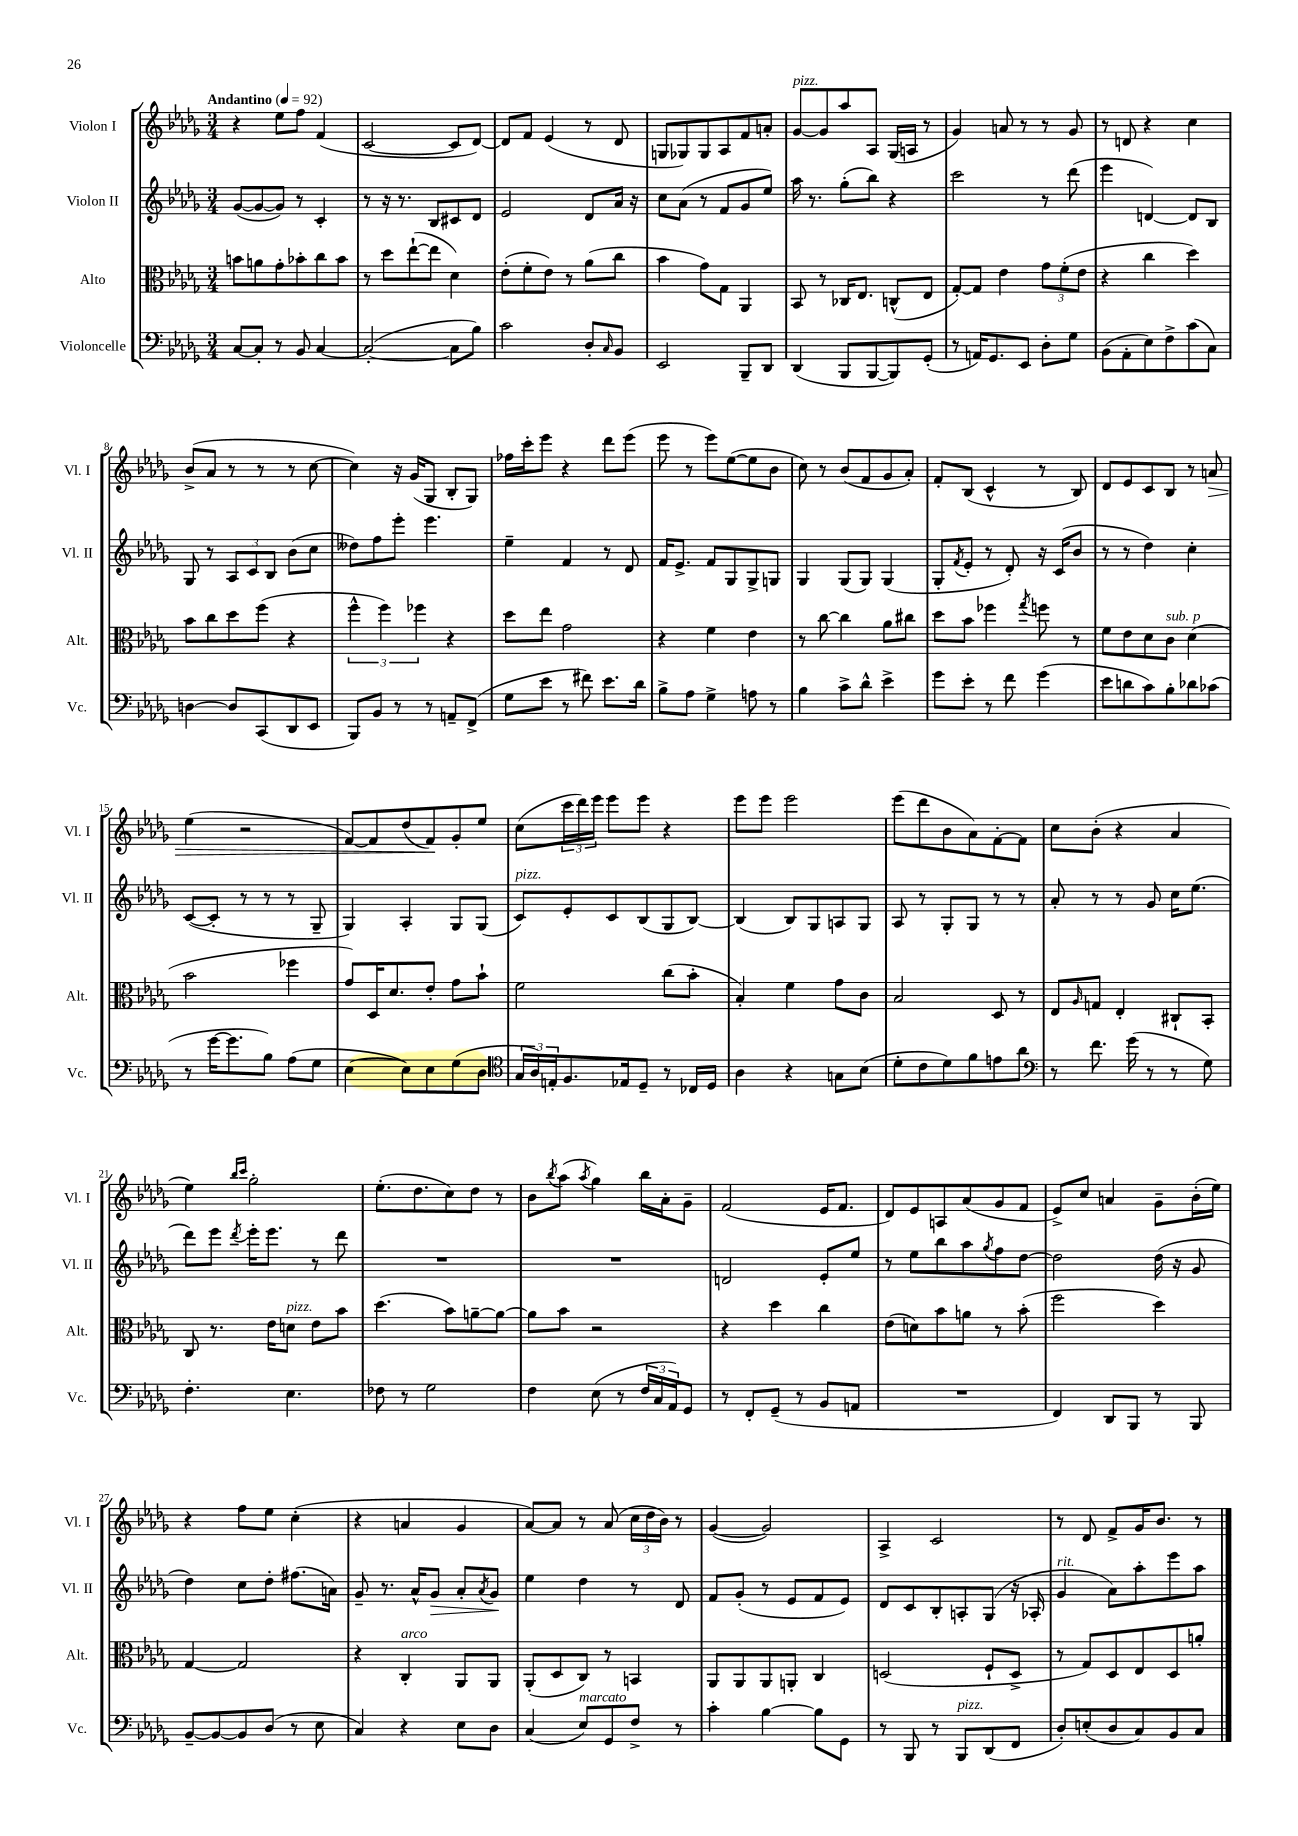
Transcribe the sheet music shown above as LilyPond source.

<<
\new StaffGroup <<
\new Staff = "s0" \with { instrumentName = "Violon I" shortInstrumentName = "Vl. I" } {
    \clef treble \key des \major \numericTimeSignature \time 3/4 \tempo "Andantino" 4 = 92
    r4 ees''8 f''8 f'4( |
    c'2~ c'8 des'8~) |
    des'8 f'8 ees'4( r8 des'8 |
    g8 ges8) ges8 aes8 f'8 a'8-. |
    ges'8~^\markup { \italic "pizz." } ges'8 aes''8 aes8 ges16( a16 r8 |
    ges'4) a'8 r8 r8 ges'8 |
    r8 d'8 r4 c''4 |
    bes'8->( aes'8 r8 r8 r8 c''8~ |
    c''4) r16 ges'16( ges8 bes8-. ges8) |
    fes''16 c'''16-. ees'''8 r4 des'''8 ees'''8( |
    ees'''8 r8 ees'''8) ees''8~( ees''8 bes'8 |
    c''8) r8 bes'8( f'8 ges'8 aes'8-.) |
    f'8-. bes8( c'4-^ r8 bes8) |
    des'8 ees'8 c'8 bes8 r8 a'8\> |
    ees''4( r2 |
    f'8~) f'8 des''8( f'8\!) ges'8-. ees''8 |
    c''8( \tuplet 3/2 { c'''16 des'''16) ees'''16 } ees'''8 ees'''8 r4 |
    ees'''8 ees'''8 ees'''2 |
    ees'''8( des'''8 bes'8 aes'8) f'8~-. f'8 |
    c''8 bes'8-.( r4 aes'4 |
    ees''4) \grace { bes''16 c'''16 } ges''2-. |
    ees''8.-.( des''8. c''8) des''8 r8 |
    bes'8 \acciaccatura { bes''8 } aes''8( \acciaccatura { aes''8 } ges''4) bes''16 aes'16-. ges'8-- |
    f'2( ees'16 f'8. |
    des'8) ees'8 a8 aes'8( ges'8 f'8 |
    ees'8->) c''8 a'4 ges'8-- bes'16-.( ees''16) |
    r4 f''8 ees''8 c''4-.( |
    r4 a'4 ges'4 |
    aes'8~) aes'8 r8 aes'8( \tuplet 3/2 { c''16 des''16 bes'16) } r8 |
    ges'4~( ges'2) |
    aes4-> c'2 |
    r8 des'8 f'8-> ges'16 bes'8. r8 \bar "|." |
}
\new Staff = "s1" \with { instrumentName = "Violon II" shortInstrumentName = "Vl. II" } {
    \clef treble \key des \major \numericTimeSignature \time 3/4
    ges'8~( ges'8~ ges'8) r8 c'4-. |
    r8 r16 r8. bes8 cis'8 des'8 |
    ees'2 des'8 aes'16 r16 |
    c''8 aes'8( r8 f'8 ges'8 ees''8) |
    aes''16 r8. ges''8-.( bes''8) r4 |
    c'''2 r8 des'''8( |
    ees'''4 d'4~) d'8 bes8 |
    ges8 r8 \tuplet 3/2 { aes8 c'8 bes8 } bes'8( c''8 |
    deses''8) f''8 ees'''8-. ees'''4. |
    ees''4-- f'4 r8 des'8 |
    f'16 ees'8.-> f'8 ges8 ges8-> g8 |
    ges4 ges8( ges8) ges4( |
    ges8-. \acciaccatura { f'8 } ees'8-. r8 des'8-.) r16 c'16( bes'8 |
    r8 r8 des''4) c''4-. |
    c'8~( c'8-. r8 r8 r8 ges8-- |
    ges4) aes4-. ges8 ges8( |
    c'8^\markup { \italic "pizz." }) ees'8-. c'8 bes8( ges8 bes8~) |
    bes4( bes8) ges8 a8 ges8 |
    aes8 r8 ges8-. ges8 r8 r8 |
    aes'8-. r8 r8 ges'8 c''16 ees''8.( |
    des'''8) ees'''8 \acciaccatura { des'''8 } ees'''16-. ees'''8. r8 des'''8 |
    R2. |
    R2. |
    d'2 ees'8-. ees''8 |
    r8 ees''8 bes''8 aes''8 \acciaccatura { ges''8 } f''8 des''8~ |
    des''2 des''16( r16 ges'8 |
    des''4) c''8 des''8-. fis''8.( a'16) |
    ges'8-- r8. aes'16-^ ges'8\> aes'8-. \acciaccatura { aes'8 } ges'8\! |
    ees''4 des''4 r8 des'8 |
    f'8 ges'8-.( r8 ees'8 f'8 ees'8) |
    des'8 c'8 bes8-. a8-. ges8( r16 aes16-. |
    ges'4^\markup { \italic "rit." } aes'8) aes''8-. ees'''8 aes''8 \bar "|." |
}
\new Staff = "s2" \with { instrumentName = "Alto" shortInstrumentName = "Alt." } {
    \clef alto \key des \major \numericTimeSignature \time 3/4
    b'8 a'8 ges'8-. bes'8-. c''8 bes'8 |
    r8 des''8 ees''8~-!( ees''8 des'4) |
    ees'8-.( f'8-. ees'8) r8 aes'8( c''8 |
    bes'4 ges'8) ges8 aes,4 |
    bes,8 r8 ces16 ees8. c8-^( ees8 |
    ges8~-.) ges8 ees'4 \tuplet 3/2 { ges'8 f'8-.( ees'8 } |
    r4 c''4 des''4) |
    bes'8 c''8 des''8 f''8( r4 |
    \tuplet 3/2 { f''4-^ f''4) fes''4 } r4 |
    des''8 ees''8 ges'2 |
    r4 f'4 ees'4 |
    r8 c''8~ c''4 aes'8 cis''8 |
    des''8 bes'8 fes''4 \acciaccatura { ges''8 } f''8 r8 |
    f'8 ees'8 des'8 c'8^\markup { \italic "sub. p" } des'4( |
    bes'2 fes''4 |
    ges'8) des16 des'8. ees'8-. ges'8 bes'8-! |
    f'2 c''8( bes'8-. |
    bes4-.) f'4 ges'8 c'8 |
    bes2 des8 r8 |
    ees8 \grace { aes16 } g8 ees4-. cis8-! bes,8-. |
    c8 r8. ees'16 d'8^\markup { \italic "pizz." } ees'8 bes'8 |
    des''4.( bes'8) a'8~-- a'8~ |
    a'8 bes'8 r2 |
    r4 des''4 c''4 |
    ees'8( d'8) bes'8 a'8 r8 bes'8-.( |
    f''2 des''4) |
    ges4~ ges2 |
    r4 c4-.^\markup { \italic "arco" } aes,8 aes,8 |
    aes,8-.( des8 c8) r8 b,4 |
    aes,8 aes,8 aes,8 a,8-. c4 |
    d2( f8-! d8-> |
    r8 ges8) des8 ees8 des8 a'8-. \bar "|." |
}
\new Staff = "s3" \with { instrumentName = "Violoncelle" shortInstrumentName = "Vc." } {
    \clef bass \key des \major \numericTimeSignature \time 3/4
    c8~ c8-. r8 bes,8 c4~ |
    c2~-.( c8 bes8) |
    c'2 des8-. \grace { c16 } bes,8 |
    ees,2 bes,,8-- des,8 |
    des,4( bes,,8 bes,,8~ bes,,8) ges,8-.( |
    r8 a,16) ges,8. ees,8 des8-. ges8 |
    bes,8( aes,8-. ees8) f8-> c'8( c8) |
    d4~ d8 c,8( des,8 ees,8 |
    bes,,8) bes,8 r8 r8 a,8-- f,8->( |
    ges8 ees'8 r8 fis'8) ees'8. des'16 |
    bes8-> aes8 ges4-> a8 r8 |
    bes4 c'8-> des'8-^ ees'4-> |
    ges'8 ees'8-. r8 f'8 ges'4( |
    ees'8 d'8 c'8) bes8-. des'8 ces'8( |
    r8 ges'16~ ges'8. bes8) aes8( ges8 |
    ees4~ ees8) ees8 ges8( des8 |
    \clef tenor \tuplet 3/2 { ges16 aes16) e16-. } f8. ees16 des8-- r8 ces16 des16 |
    aes4 r4 g8 bes8( |
    des'8-. c'8 des'8) f'8 e'8 aes'8 |
    \clef bass r8 f'8. ges'16( r8 r8 ges8) |
    f4.-. ees4. |
    fes8 r8 ges2 |
    f4 ees8( r8 \tuplet 3/2 { f16 c16 aes,16) } ges,8 |
    r8 f,8-. ges,8--( r8 bes,8 a,8 |
    R2. |
    f,4) des,8 bes,,8 r8 bes,,8 |
    bes,8~-- bes,8~ bes,8 des8( r8 ees8 |
    c4) r4 ees8 des8 |
    c4( ees8^\markup { \italic "marcato" }) ges,8 f8-> r8 |
    c'4-. bes4~ bes8 ges,8 |
    r8 bes,,8 r8 bes,,8^\markup { \italic "pizz." } des,8( f,8 |
    des8-.) e8-.( des8 c8) bes,8 c8 \bar "|." |
}
>>
>>
